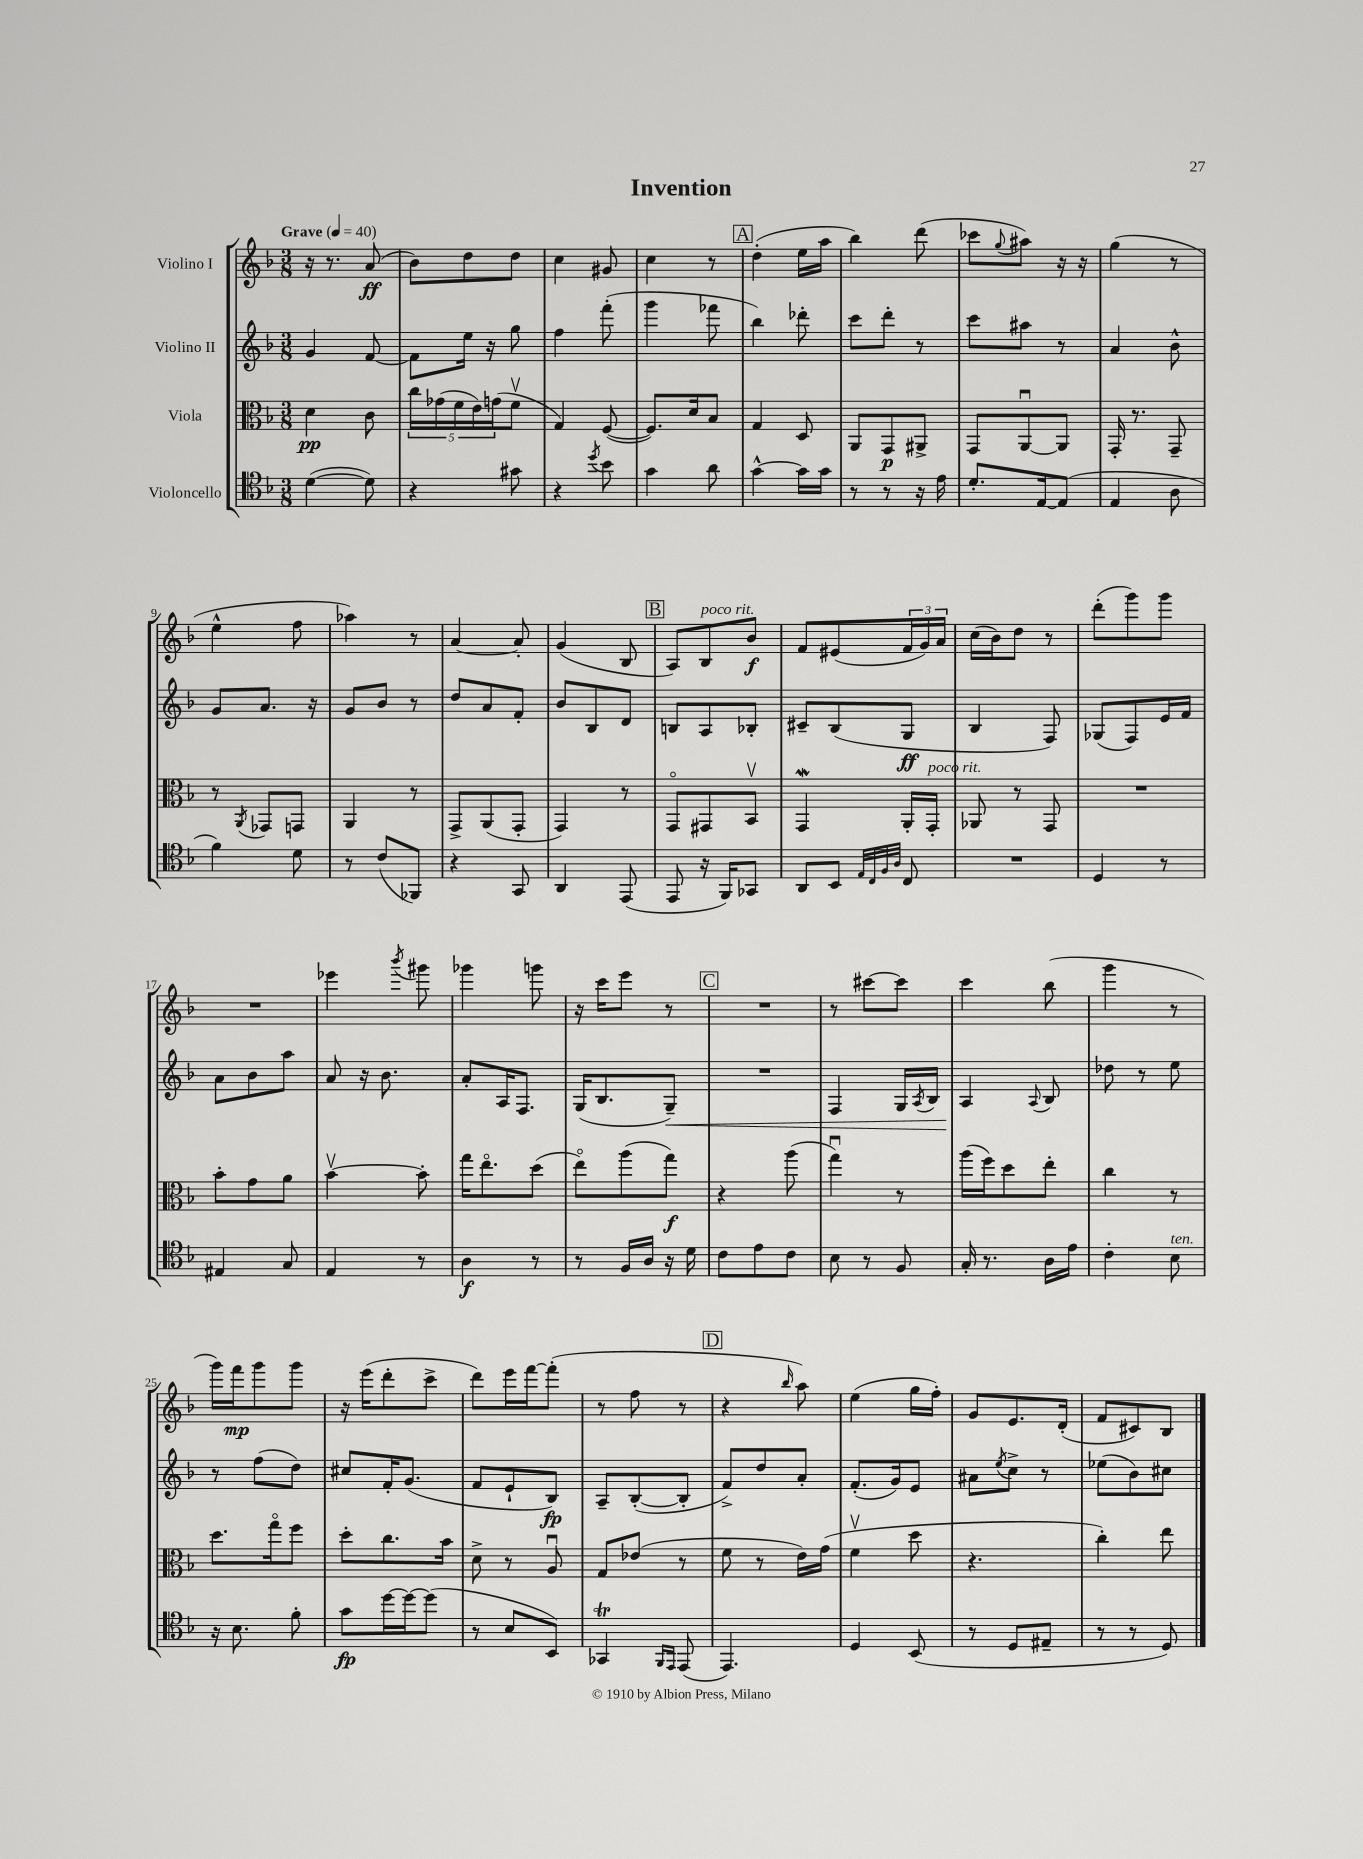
\header { title = "Invention" }
<<
\new StaffGroup <<
\new Staff = "s0" \with { instrumentName = "Violino I" } {
    \clef treble \key f \major \numericTimeSignature \time 3/8 \tempo "Grave" 4 = 40
    r16 r8. a'8\ff( |
    bes'8) d''8 d''8 |
    c''4 gis'8 |
    c''4 r8 |
    \mark \markup { \box "A" } d''4-.( e''16 a''16 |
    bes''4) d'''8( |
    ces'''8 \appoggiatura { g''8 } ais''8) r16 r16 |
    g''4( r8 |
    e''4-^ f''8 |
    aes''4) r8 |
    a'4~ a'8-. |
    g'4( bes8 |
    \mark \markup { \box "B" } a8) bes8^\markup { \italic "poco rit." } bes'8\f |
    f'8 eis'8( \tuplet 3/2 { f'16 g'16) a'16 } |
    c''16( bes'16) d''8 r8 |
    d'''8-.( g'''8) g'''8 |
    R4. |
    ees'''4 \acciaccatura { bes'''8 } gis'''8 |
    ges'''4 g'''8 |
    r16 c'''16 e'''8 r8 |
    \mark \markup { \box "C" } R4. |
    r8 cis'''8~ cis'''8 |
    c'''4 bes''8( |
    g'''4 r8 |
    g'''16) f'''16\mp g'''8 g'''8 |
    r16 e'''16( d'''8-. c'''8-> |
    d'''8) e'''16 f'''16~ f'''8-.( |
    r8 f''8 r8 |
    \mark \markup { \box "D" } r4 \grace { bes''16 } a''8) |
    e''4( g''16 f''16-.) |
    g'8 e'8. d'16-.( |
    f'8 cis'8) bes8 \bar "|." |
}
\new Staff = "s1" \with { instrumentName = "Violino II" } {
    \clef treble \key f \major \numericTimeSignature \time 3/8
    g'4 f'8~ |
    f'8 e''16 r16 g''8 |
    f''4 f'''8-.( |
    g'''4 fes'''8 |
    \mark \markup { \box "A" } bes''4) des'''8-. |
    c'''8 d'''8-. r8 |
    c'''8 ais''8 r8 |
    a'4 bes'8-^ |
    g'8 a'8. r16 |
    g'8 bes'8 r8 |
    d''8 a'8 f'8-. |
    bes'8 bes8 d'8 |
    \mark \markup { \box "B" } b8 a8 bes8-. |
    cis'8-- bes8( g8\ff |
    bes4 f8) |
    ges8( f8) e'16 f'16 |
    a'8 bes'8 a''8 |
    a'8 r16 bes'8. |
    a'8-. a16 f8. |
    g16( bes8. g8--\<) |
    \mark \markup { \box "C" } R4. |
    f4 g16 \acciaccatura { a8 } bes16 |
    a4\! \appoggiatura { a8 } bes8 |
    des''8 r8 e''8 |
    r8 f''8( d''8) |
    cis''8 f'16-. g'8.( |
    f'8 e'8-! bes8\fp) |
    a8-- bes8~-.( bes8-. |
    \mark \markup { \box "D" } f'8->) d''8 a'8-. |
    f'8.-.( g'16) e'8 |
    ais'8 \acciaccatura { e''8 } c''8-> r8 |
    ees''8( bes'8) cis''8 \bar "|." |
}
\new Staff = "s2" \with { instrumentName = "Viola" } {
    \clef alto \key f \major \numericTimeSignature \time 3/8
    d'4\pp c'8 |
    \tuplet 5/4 { c''16 ges'16( f'16 e'16) g'16( } f'8\upbow |
    g4) f8~( |
    f8.) d'16 bes8 |
    \mark \markup { \box "A" } g4 d8 |
    a,8 g,8\p ais,8-> |
    g,8 a,8~\downbow a,8 |
    g,16-. r8. g,8-- |
    r8 \acciaccatura { a,8 } ges,8 g,8 |
    a,4 r8 |
    g,8-> a,8( g,8-. |
    g,4) r8 |
    \mark \markup { \box "B" } g,8\flageolet gis,8 bes,8\upbow |
    g,4\mordent a,16-. g,16-.^\markup { \italic "poco rit." } |
    aes,8 r8 g,8 |
    R4. |
    bes'8-. g'8 a'8 |
    bes'4~\upbow bes'8-. |
    g''16 e''8.\flageolet d''8( |
    e''8\flageolet) a''8( g''8\f) |
    \mark \markup { \box "C" } r4 a''8( |
    g''4\downbow) r8 |
    a''16( f''16) d''8 e''8-. |
    c''4 r8 |
    d''8. g''16\flageolet f''8 |
    d''8-. c''8. bes'16 |
    d'8-> r8 a8\downbow |
    g8 ees'8( r8 |
    \mark \markup { \box "D" } f'8 r8 e'16) g'16( |
    f'4\upbow d''8 |
    r4. |
    c''4-.) e''8 \bar "|." |
}
\new Staff = "s3" \with { instrumentName = "Violoncello" } {
    \clef tenor \key f \major \numericTimeSignature \time 3/8
    d'4~( d'8) |
    r4 gis'8 |
    r4 \acciaccatura { d''8 } bes'8 |
    g'4 a'8 |
    \mark \markup { \box "A" } g'4~-^ g'16 g'16 |
    r8 r8 r16 e'16 |
    d'8.-. e16~ e8( |
    e4 a8 |
    f'4) d'8 |
    r8 c'8( fes,8) |
    r4 g,8 |
    a,4 e,8( |
    \mark \markup { \box "B" } e,8 r16 f,16) ges,8 |
    a,8 bes,8 \grace { e32 c32 f32 a32 } c8 |
    R4. |
    d4 r8 |
    eis4 g8 |
    e4 r8 |
    a4\f r8 |
    r8 f16 a16 r16 d'16 |
    \mark \markup { \box "C" } c'8 e'8 c'8 |
    bes8 r8 f8 |
    g16-. r8. a16 e'16 |
    c'4-. bes8^\markup { \italic "ten." } |
    r16 bes8. f'8-. |
    g'8\fp d''16~ d''16~ d''8( |
    r8 bes8 bes,8) |
    ges,4\trill \grace { f,16 e,16 } e,8( |
    \mark \markup { \box "D" } e,4.) |
    d4 bes,8( |
    r8 d8 eis8-- |
    r8 r8 d8) \bar "|." |
}
>>
>>
